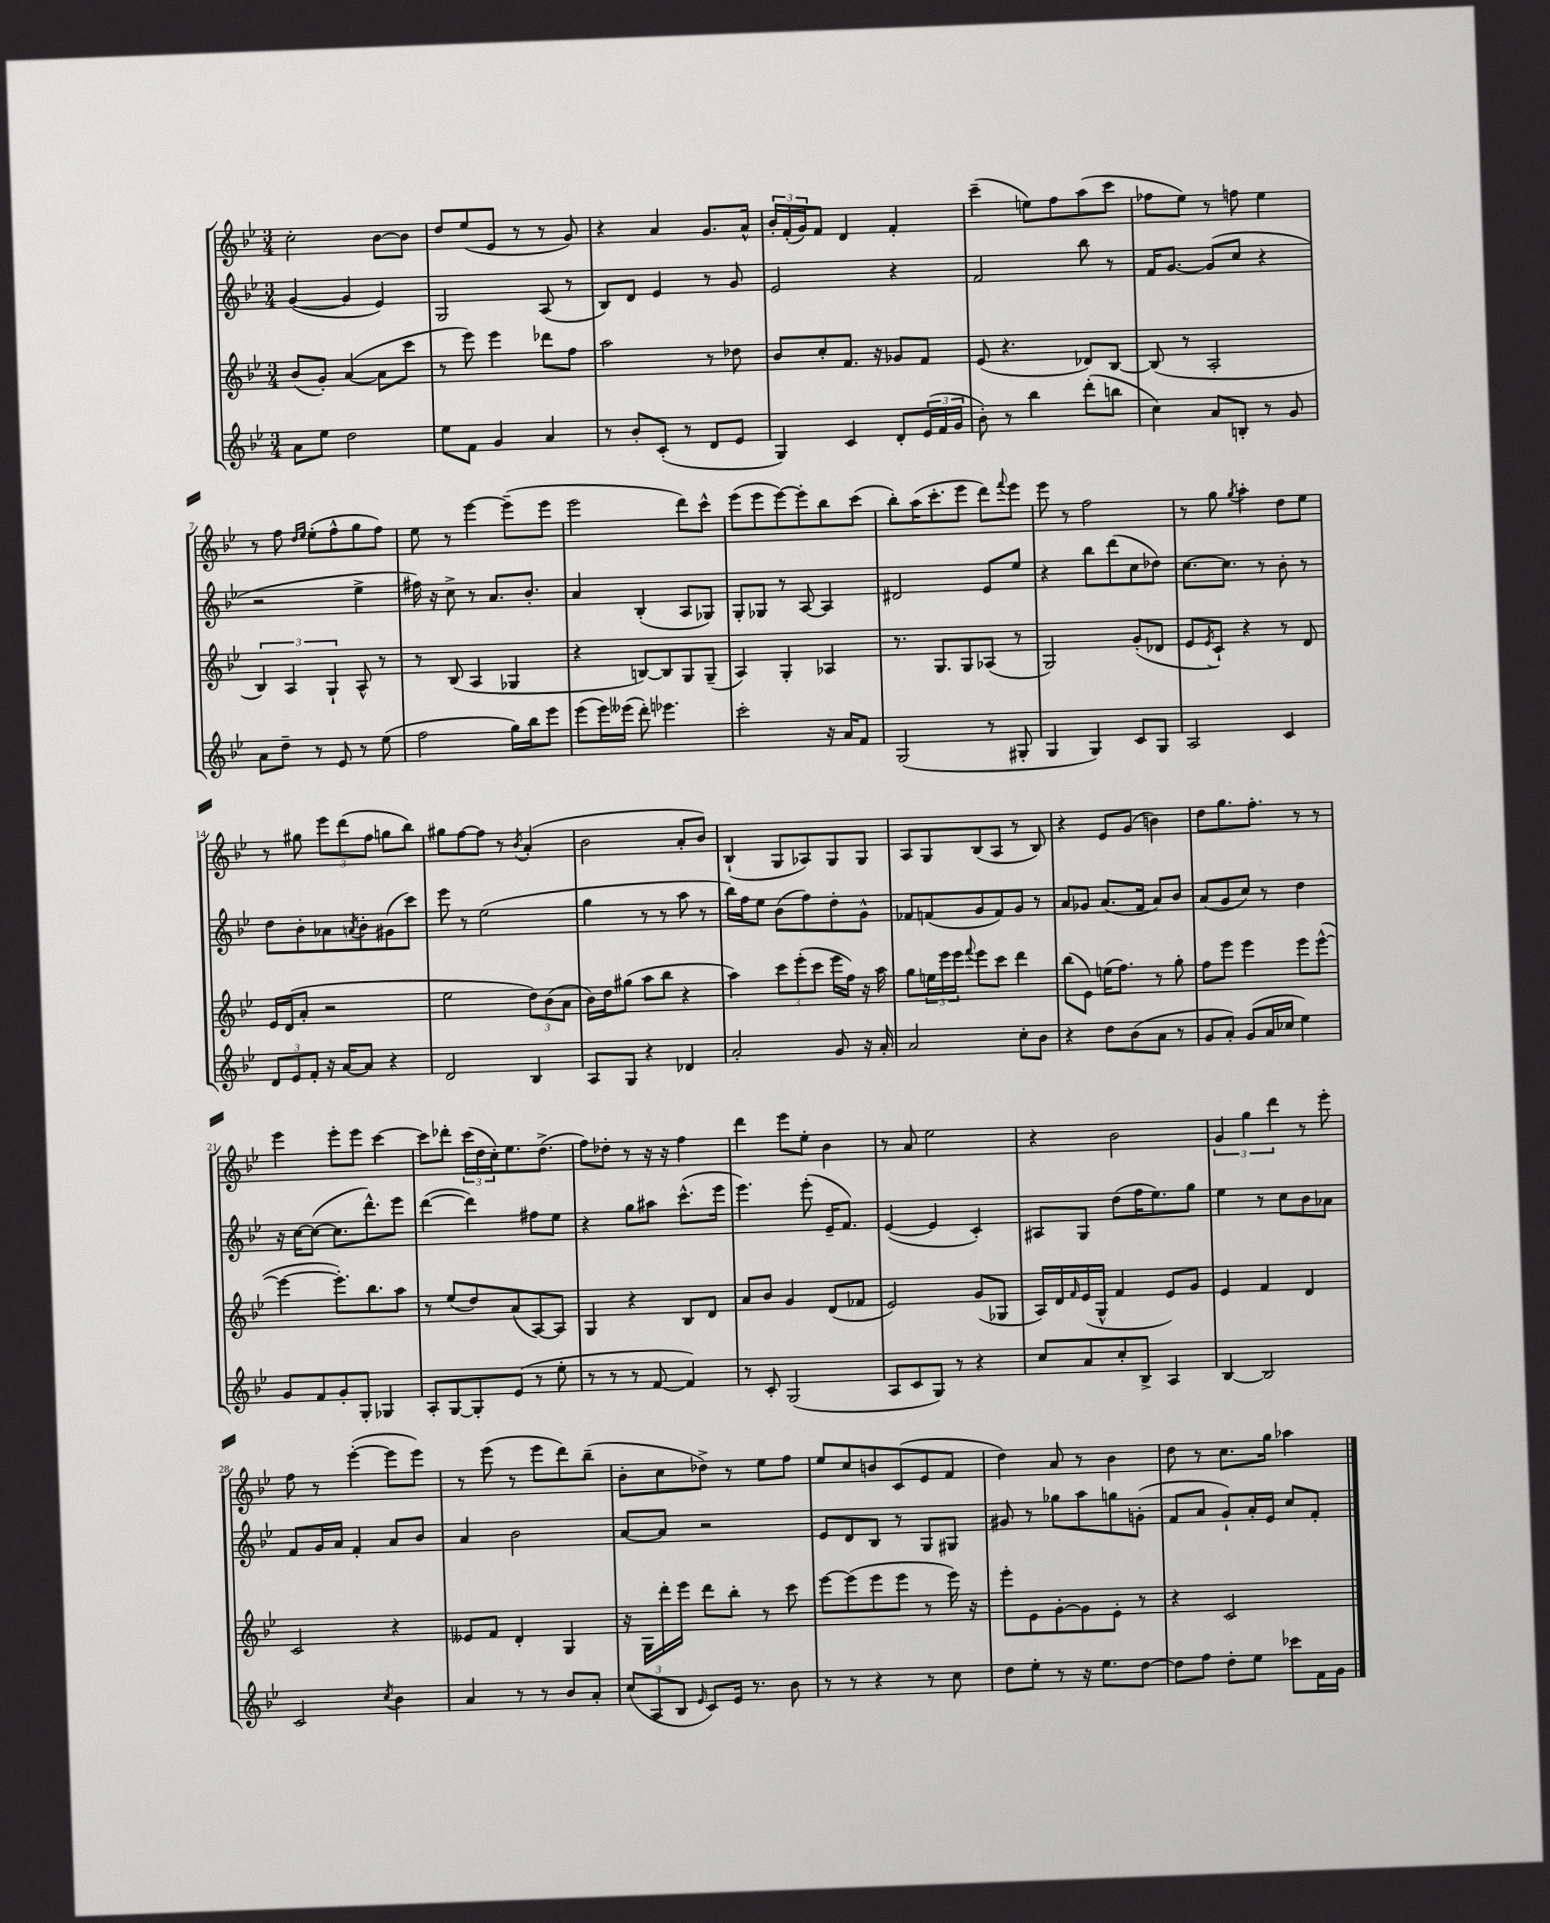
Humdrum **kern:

**kern	**kern	**kern	**kern
*part4	*part3	*part2	*part1
*staff4	*staff3	*staff2	*staff1
*clefG2	*clefG2	*clefG2	*clefG2
*k[b-e-]	*k[b-e-]	*k[b-e-]	*k[b-e-]
*M3/4	*M3/4	*M3/4	*M3/4
=1	=1	=1	=1
8a\L	(8b-/L	([4g/	2cc'\
8ee-\J	8g'/J)	.	.
2dd\	([4a/	4g/]	.
.	8a\L]	4e-/)	[8b-\L
.	8ccc\J	.	8b-\J]
=2	=2	=2	=2
8ee-\L	8r	2G/	8dd/L
8f\J	8eee-\)	.	(8ee-/
4g/	4eee-\	.	8e-/J
.	.	.	8r
4a/	8ddd-X\L	(8A/	8r
.	8ff\J	8r	8g/)
=3	=3	=3	=3
8r	2aa\	8B-/L)	4r
8b-'/L	.	8d/J	.
(8c'/J	.	4e-/	4a/
8r	.	.	.
8d/L	8r	8r	8.g/L
8e-/J	8dd-X\	8g/	.
.	.	.	16a^^/Jk
=4	=4	=4	=4
4G/)	8b-/L	2e-/	24b-'/LL
.	.	.	(24f'/
.	.	.	24g/J)
.	8cc'/	.	8f/J
4c/	8.f/J	.	4d/
.	16r	.	.
8d'/L	8g-X/L	4r	4f'/
(24e-/L	8f/J	.	.
24f/	.	.	.
24g/JJ	.	.	.
=5	=5	=5	=5
8b-'\)	(8e-/	2f/	(4ccc~\
8r	4.r	.	.
4bb-\	.	.	8een\L)
.	.	.	8ff\
(8ddd'\L	8d-X/L)	8bb-\	(8aa\
8bbn\J	[8B-/J	8r	8ccc\J
=6	=6	=6	=6
4cc\)	(8B-/]	16f/KL	8ff-X\L
.	.	[8.g/J	.
.	8r	.	8ee-\J)
8a/L	2A'/	(8g/L]	8r
8Bn'/J	.	8cc/J	8ffn\
8r	.	4r	4ee-\
8g/	.	.	.
!!LO:LB:g=z
=7	=7	=7	=7
8a\L	6B-/)	2r	8r
8dd~\J	.	.	8ff\
.	6A/	.	.
.	.	.	16qqdd/LL
.	.	.	16qqee-/JJ
8r	.	.	(8ee-'\L
.	6G`/	.	.
8e-/	.	.	8ff^^\
8r	8A^^/	4ee-^\	8gg\
(8ee-\	8r	.	8ff\J)
=8	=8	=8	=8
2ff\	8r	16ff#X\)	8ee-\
.	.	16r	.
.	(8B-/	8cc^\	8r
.	4A/	8r	[4eee-\
.	.	8.a/L	.
16gg\LL)	4G-X/	.	(8eee-~\L]
16bb-\J	.	8.b-'/J	.
8eee-\J	.	.	8eee-\J
=9	=9	=9	=9
(8eee-\L	4r	4a/	2eee-\
16eee-\L)	.	.	.
(16eee--X\JJ	.	.	.
8ddd'\)	[8Bn/L)	(4B-'/	.
4.eee-X\	8B/]	.	.
.	8G/	8A/L	8ddd\L)
.	(8G~/J	8G-X/J)	8ccc^^\J
=10	=10	=10	=10
2ccc'\	4A/)	8G'/L	(8eee-\L
.	.	8G-X/J	8eee-\
.	4G'/	8r	[8eee-\)
.	.	[8A/	8eee-'\]
16r	4A-X/	4A/]	8bb-\
16a/KL	.	.	.
8f/J	.	.	(8ccc\J
=11	=11	=11	=11
(2G/	8.r	2d#X/	8bb-'\L)
.	.	.	(16aa\K
.	8.G/L	.	8.ccc'\
.	8G/	.	8eee-\J
8r	(8A-X/J	8e-/L	8ddd\L)
.	.	.	8qqfff/
8G#X'/	8r	8ee-/J	8eee-\J
=12	=12	=12	=12
4G/	2G/)	4r	8eee-\
.	.	.	8r
4G/)	.	8bb-\L	2ff\
.	.	(8ddd\	.
8c/L	(8g'/L	8cc\	.
8G/J	8d-X/J	8dd-X\J)	.
=13	=13	=13	=13
2A/	8e-/L	[8.cc\L	8r
.	8qe-/	.	.
.	8c`/J)	.	8gg\
.	.	8.cc\J]	.
.	.	.	8qgg/
.	4r	.	4aa'\
.	.	8r	.
4c/	8r	8b-'\	8dd\L
.	8d/	8r	8ee-\J
!!LO:LB:g=z
=14	=14	=14	=14
12d/L	16e-/LL	8dd\L	8r
.	(16d/J	.	.
12e-/	.	.	.
.	8a'/J	8b-'\	8gg#X\
12f'/J	.	.	.
16r	2r	8a-X\	12eee-\L
[16a/KL	.	.	.
.	.	.	(12ddd\
.	.	8qan/	.
8a/J]	.	8b-'\	.
.	.	.	12ff\J
4r	.	(8g#X\	8ggn\L
.	.	8ccc\J)	8bb-\J)
=15	=15	=15	=15
2d/	2ee-\	8eee-\	8gg#X\L
.	.	8r	[8ff\
.	.	(2ee-\	8ff\J]
.	.	.	8r
.	.	.	8qb-/
4B-/	12dd\L)	.	(4a'/
.	(12b-\	.	.
.	12a\J	.	.
=16	=16	=16	=16
8A/L	16b-\LL)	4gg\	2b-\
.	16dd\J	.	.
8G/J	(8gg#X\J	.	.
4r	8aa\L	8r	.
.	8bb-\J	8r	.
4d-X/	4r	8aa\	8a'/L
.	.	8r	8b-/J)
=17	=17	=17	=17
2a'/	4aa\)	16bb-\LL)	(4B-`/
.	.	16ff\J	.
.	.	8ee-\J	.
.	12ccc\L	(8b-\L	8G/L
.	(12eee-'\	.	.
.	.	8ff\)	8A-X/)
.	12ccc\J	.	.
8g/	16eee-\LL	8dd'\	8G/
.	16ff\JJ)	.	.
16r	16r	8g^^\J	8G/J
16a'/	16aa\	.	.
=18	=18	=18	=18
2a/	8gg\L	8f-X/L	8A/L
.	24een\L	(8fn/	8G/
.	24eee-\	.	.
.	24eee-\JJ	.	.
.	8qqfff/	.	.
.	8eee-\L	8g/	(8B-/
.	8ccc\J	8f/)	8A/J
8cc'\L	4ddd\	8g/J	8r
8b-\J	.	8r	8B-/)
=19	=19	=19	=19
4r	(8bb-\L	8a/L	4r
.	8e-\J)	8g-X/J	.
8dd\L	(16een\KL	(8.a/L	8e-/L
.	8.ff\J)	.	.
(8b-\	.	.	(8g/J
.	.	16f/Jk	.
8a\J	8r	8a/L)	4bn\)
8r	8gg'\	8b-/J	.
=20	=20	=20	=20
8g/L	8ff\L	(8a/L	8dd\L
8a'/J)	8eee-\J	8g/	8.gg\
(8g/L	4eee-\	8cc/J)	.
.	.	.	8.ff'\J
16a/L	.	8r	.
16cc-X/JJ	.	.	.
4ee-\)	8eee-\L	4dd\	8r
.	([8eee-^^\J	.	8r
!!LO:LB:g=z
=21	=21	=21	=21
8g/L	4eee-\_	16r	4eee-\
.	.	[16cc\KL	.
8f/	.	(8cc\J_	.
8g'/	8.eee-'\L])	8.cc\L]	8eee-'\L
8G'/J	.	.	8eee-\J
.	8.bb-\	8.ddd^^\)	.
4G-X/	.	.	[4ccc\
.	8aa\J	8eee-\J	.
=22	=22	=22	=22
8A'/L	8r	([4ddd\	8ccc\L]
[8G/	(8ee-/L	.	8ddd-X'\J
8G'/]	8dd/)	4ddd\])	(24ccc\LL
.	.	.	24dd\
.	.	.	24cc'\J)
(8e-/J	(8a/	.	8.ee-\
8r	[8A/)	8ff#X\L	.
.	.	.	(8.dd^\J
8ee-'\	8A/J]	8ee-\J	.
=23	=23	=23	=23
8r	4G/	4r	8ff\L)
8r	.	.	8dd-X'\J
8r	4r	8gg\L	8r
[8f/	.	8aa#X\J	16r
.	.	.	16r
4f/])	8B-/L	(8.ccc^^\L	4ff\
.	8d/J	.	.
.	.	16eee-\Jk	.
=24	=24	=24	=24
8r	8a/L	4.eee-\)	4ddd\
8c'/	8b-/J	.	.
(2G/	4g/	.	8eee-\L
.	.	(8eee-'\	8ee-'\J
.	(8d/L	16e-~/KL	4b-\
.	.	8.f/J)	.
.	8f-X/J	.	.
=25	=25	=25	=25
8A/L	2e-/)	([4e-/	8r
8c/	.	.	8a/
8G/J)	.	4e-/]	2ee-\
8r	.	.	.
4r	(8g/L	4c'/)	.
.	8G-X/J	.	.
=26	=26	=26	=26
8cc/L	16A/LL)	8A#X/L	4r
.	16d/	.	.
.	16qqf/	.	.
8a/	(16e-/	8G/J	.
.	16G^^/JJ	.	.
8cc'/	4f/	(8dd\L	2b-\
8B-^/J	.	16ff\K	.
.	.	8.ee-\)	.
4A/	8e-/L)	.	.
.	8g/J	8gg\J	.
=27	=27	=27	=27
[4B-/	4e-/	4ee-\	6g/
.	.	.	6gg\
2B-/]	4f/	8r	.
.	.	.	6ddd\
.	.	8cc\L	.
.	4d/	8b-\	8r
.	.	8a-X\J	8eee-'\
!!LO:LB:g=z
=28	=28	=28	=28
2c/	2c/	8f/L	8ff\
.	.	16g/L	8r
.	.	16a/JJ	.
.	.	4f'/	([4eee-'\
8qcc/	.	.	.
4b-\	4r	8a/L	8eee-\L]
.	.	8b-/J	8eee-\J)
=29	=29	=29	=29
4a/	8e--X/L	4a/	8r
.	8f/J	.	(8eee-\
8r	4d'/	2b-\	8r
8r	.	.	8eee-\L
8b-/L	4G/	.	8ddd\)
8a'/J	.	.	(8bb-~\J
=30	=30	=30	=30
(12cc/L	16r	[8a/L	8b-'\L
.	16G\LL	.	.
12A/	.	.	.
.	16ddd'\	8a/J]	8cc\
12B-/J	.	.	.
.	16eee-\JJ	.	.
16qqe-/	.	.	.
8c/L)	8ddd\L	2r	8dd-X^\J)
16e-/Jk	8bb-'\J	.	8r
8.r	.	.	.
.	8r	.	8ee-\L
8b-\	8ccc\	.	8ff\J
=31	=31	=31	=31
8r	[8eee-\L	8e-/L	8ee-/L
8r	(8eee-\]	8d/	8cc/
4r	8eee-\	8B-/J	8bn/
.	8eee-\J	8r	(8c/
8r	8r	8G/L	8e-/
8cc\	16eee-\)	8G#X/J	8f/J
.	16r	.	.
=32	=32	=32	=32
8dd\L	8eee-'\L	8g#X/	4dd\)
8ee-'\J	8e-\	8r	.
8r	[8g'\	8gg-X\L	8a/
16r	8g\]	8aa\	8r
8.ee-\L	.	.	.
.	8e-'\J	8ggn\	4b-\
[8dd\J	8r	(8gn'\J	.
=33	=33	=33	=33
8dd\L]	4r	8f/L	8dd\
8ff\J	.	8a/J	8r
8dd'\L	2c/	8g`/L)	8.cc\L
8ee-\J	.	16a'/L	.
.	.	16e-/JJ	16gg\Jk
8ccc-X\L	.	8cc/L	4aa-X\
16f\L	.	8f'/J	.
16g\JJ	.	.	.
==	==	==	==
*-	*-	*-	*-
